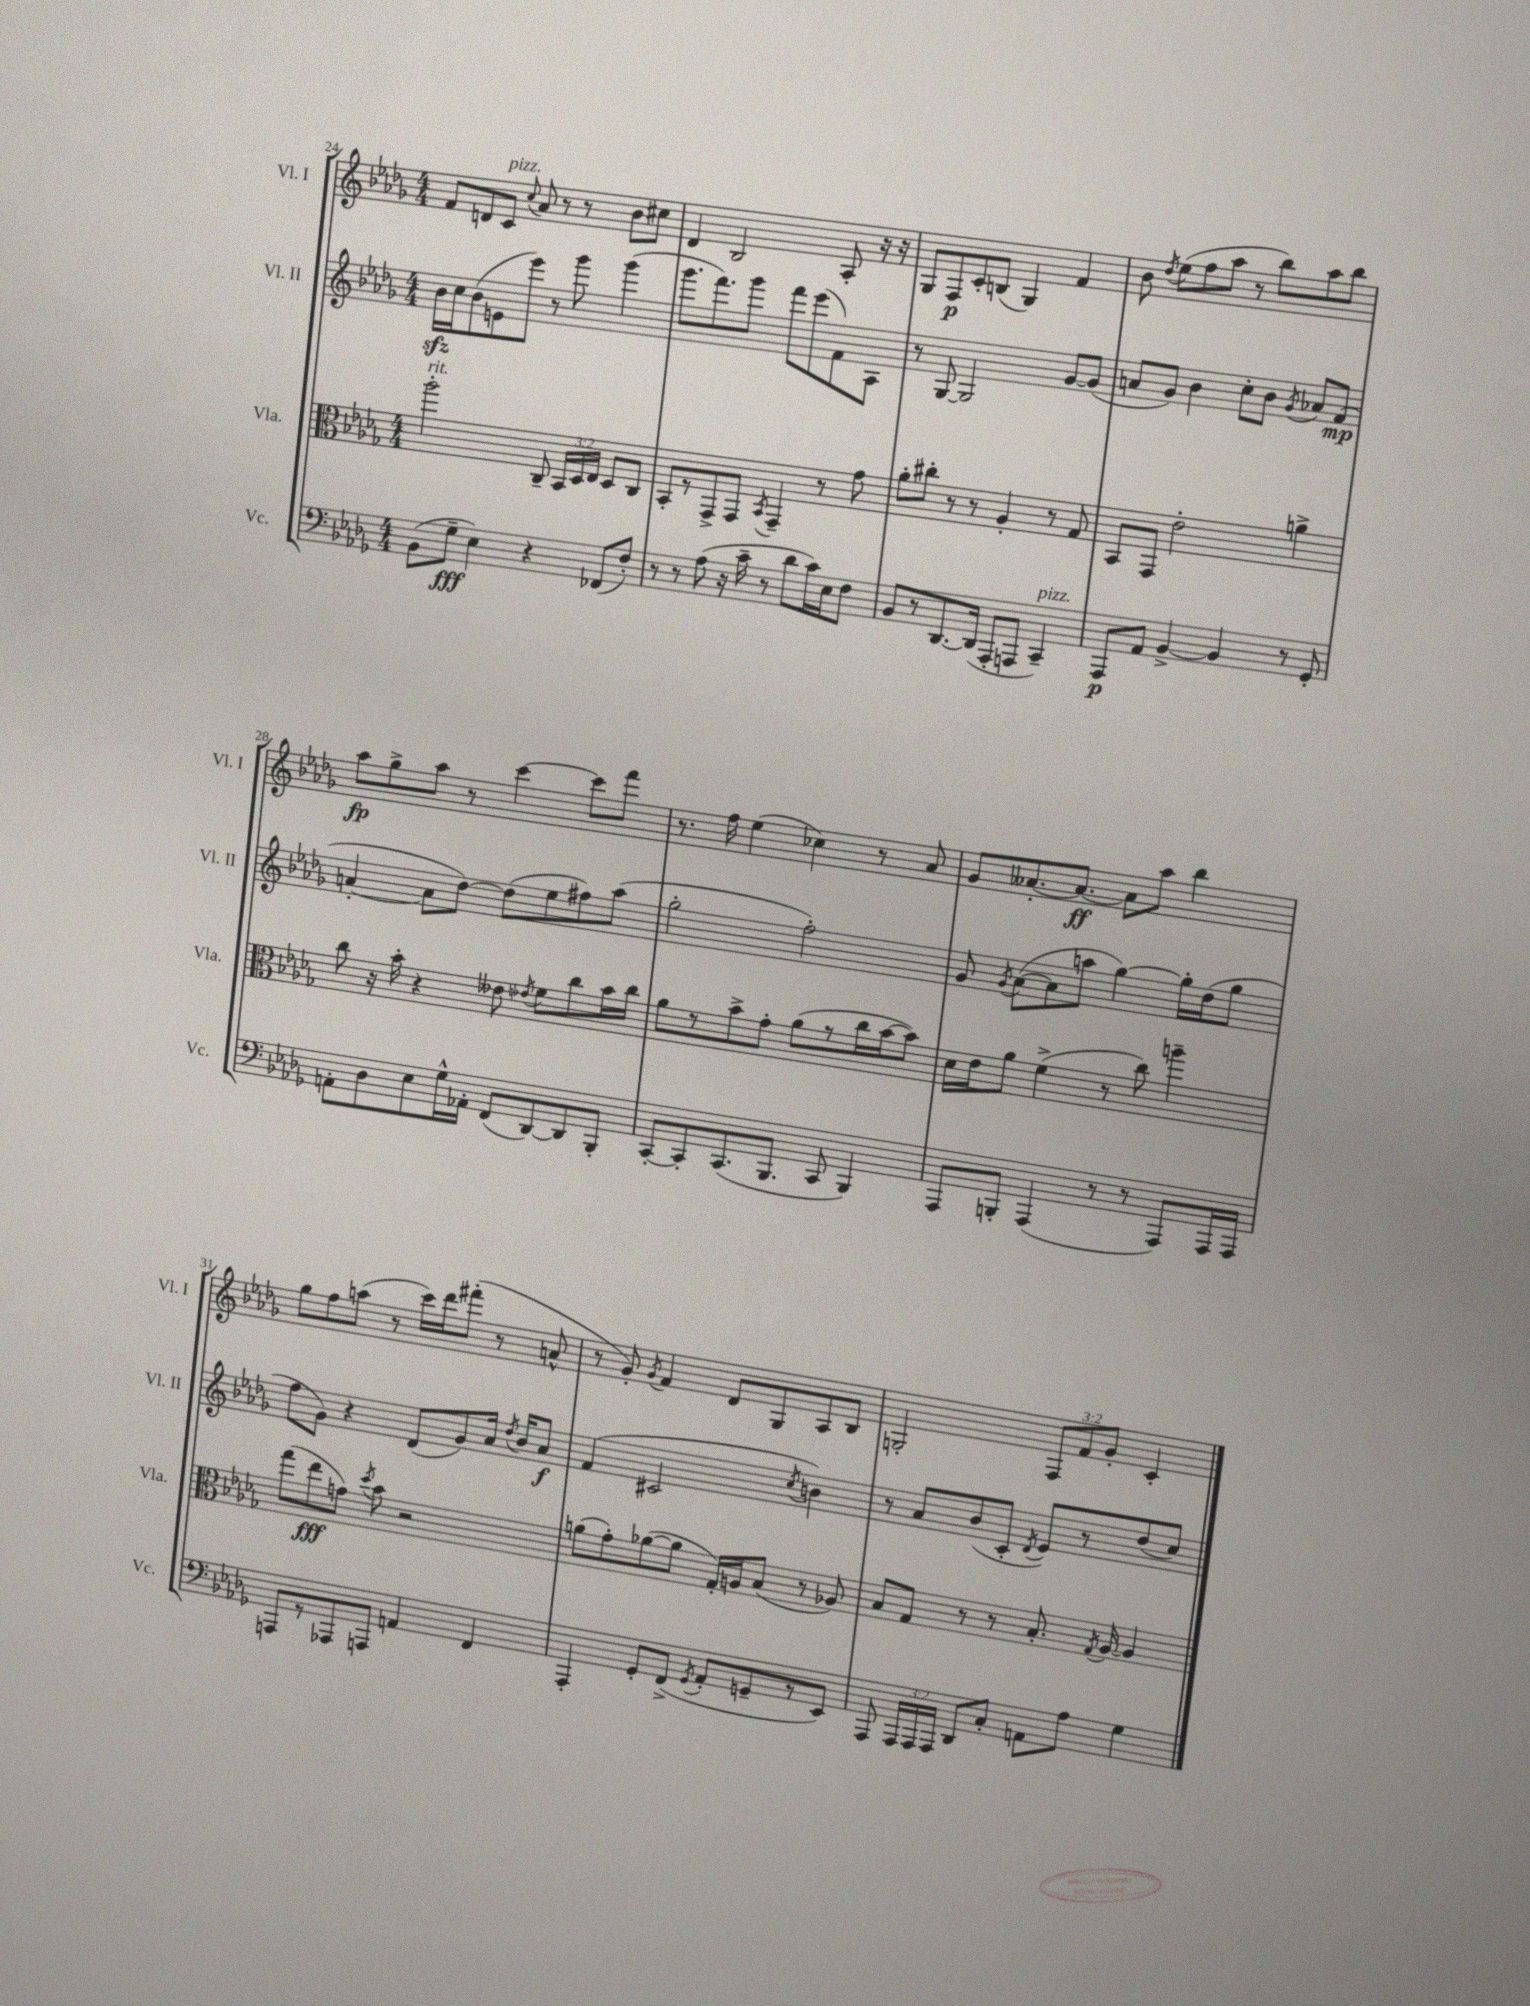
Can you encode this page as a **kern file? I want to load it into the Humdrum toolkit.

**kern	**dynam	**kern	**dynam	**kern	**dynam	**kern	**dynam
*part4	*part4	*part3	*part3	*part2	*part2	*part1	*part1
*staff4	*staff4	*staff3	*staff3	*staff2	*staff2	*staff1	*staff1
*I"Vc.	*	*I"Vla.	*	*I"Vl. II	*	*I"Vl. I	*
*I'Vc.	*	*I'Vla.	*	*I'Vl. II	*	*I'Vl. I	*
*clefF4	*	*clefC3	*	*clefG2	*	*clefG2	*
*k[b-e-a-d-g-]	*	*k[b-e-a-d-g-]	*	*k[b-e-a-d-g-]	*	*k[b-e-a-d-g-]	*
*M4/4	*	*M4/4	*	*M4/4	*	*M4/4	*
=24	=24	=24	=24	=24	=24	=24	=24
!	!	!LO:TX:a:i:t=rit.	!	!	!	!	!
(8BB-\L	.	2aa-'\	.	16b-zz\LL	.	8f/L	.
.	.	.	.	16cc\J	.	.	.
8G-~\J	fff	.	.	(8b-\	.	8dn/	.
!	!	!	!	!	!	!LO:TX:a:i:t=pizz.	!
4E-\)	.	.	.	8en\	.	8c/J	.
.	.	.	.	.	.	8qqcc/	.
.	.	.	.	8eee-\J)	.	8a-/	.
4r	.	8C~/	.	8r	.	8r	.
.	.	24BB-/LL	.	8ggg-\	.	8r	.
.	.	24D-/	.	.	.	.	.
.	.	24E-/JJ	.	.	.	.	.
(8FF-X/L	.	8D-/L	.	(4ggg-\	.	8b-\L	.
8F'/J)	.	8C/J	.	.	.	8cc#X\J	.
=25	=25	=25	=25	=25	=25	=25	=25
8r	.	8BB-'/L	.	8.ggg-\L	.	4d-/	.
8r	.	8r	.	.	.	.	.
.	.	.	.	8.fff\)	.	.	.
(8A-\	.	8GG-^/	.	.	.	2B-/	.
16r	.	8GG-/J	.	8ggg-\J	.	.	.
16c~\	.	.	.	.	.	.	.
.	.	8qBB-/	.	.	.	.	.
8r	.	4GG-~/	.	8fff\L	.	.	.
8d-\L	.	.	.	(8eee-\	.	.	.
16c\L)	.	8r	.	8f\)	.	8A-'/	.
16E-\J	.	.	.	.	.	.	.
8F\J	.	8g-\	.	8A-\J	.	16r	.
.	.	.	.	.	.	16r	.
=26	=26	=26	=26	=26	=26	=26	=26
8BB-/L	.	8a-'\L	.	8r	.	8G-/L	.
8r	.	8cc#X'\J	.	[8G-/	.	8F/	p
[8.DD-/	.	8r	.	2G-/]	.	8c'/	.
.	.	8r	.	.	.	(8Bn/J	.
(16DD-/Jk]	.	.	.	.	.	.	.
8AAA-'/L	.	4A-'/	.	.	.	4G-/)	.
8AAAn/J	.	.	.	.	.	.	.
!LO:TX:a:i:t=pizz.	!	!	!	!	!	!	!
4CC~/)	.	8r	.	[8g-/L	.	4f/	.
.	.	8G-/	.	(8g-/J]	.	.	.
=27	=27	=27	=27	=27	=27	=27	=27
8AAA-/L	p	8BB-/L	.	8an/L	.	8b-\	.
.	.	.	.	.	.	8qdd-/	.
8AA-/J	.	8GG-/J	.	8g-/J)	.	(8ee-\L	.
[4BB-^/	.	2e-'\	.	4b-\	.	8ff\	.
.	.	.	.	.	.	8aa-\J	.
4BB-/]	.	.	.	8cc'\L	.	8r	.
.	.	.	.	8b-\J	.	8bb-\L)	.
.	.	.	.	8qg-/	.	.	.
8r	.	4an^\	.	8a-X/L	.	8aa-\	.
8GG-'/	.	.	.	(8f/J	mp	8bb-\J	.
!!LO:LB:g=z
=28	=28	=28	=28	=28	=28	=28	=28
8AAn'\L	.	8cc\	.	[4an'/	.	8aa-\L	fp
8D-\	.	16r	.	.	.	8gg-^\	.
.	.	16b-'\	.	.	.	.	.
8E-\	.	4r	.	8a\L]	.	8aa-\J	.
16G-^^\L	.	.	.	[8dd-\J)	.	8r	.
16AA-X'\JJ	.	.	.	.	.	.	.
(8FF/L	.	8e--X\	.	(8dd-\L]	.	[4ccc\	.
.	.	8qe-X/	.	.	.	.	.
[8DD-/)	.	8f\L	.	8ee-\	.	.	.
8DD-/]	.	8cc\	.	8ff#X\)	.	8ccc\L]	.
8BBB-'/J	.	16b-\L	.	(8aa-\J	.	8fff\J	.
.	.	16cc\JJ	.	.	.	.	.
=29	=29	=29	=29	=29	=29	=29	=29
[8CC'/L	.	8a-\L	.	2gg-'\	.	8.r	.
8CC'/]	.	8r	.	.	.	.	.
.	.	.	.	.	.	16ff\	.
(8.CC/	.	8b-^\	.	.	.	(4ee-\	.
.	.	8g-'\J	.	.	.	.	.
8.BBB-/J	.	.	.	.	.	.	.
.	.	(8a-\L	.	2ff'\)	.	4cc-X\)	.
8CC/	.	8r	.	.	.	.	.
4BBB-/)	.	16cc\L	.	.	.	8r	.
.	.	[16b-\J	.	.	.	.	.
.	.	8b-\J])	.	.	.	8a-/	.
=30	=30	=30	=30	=30	=30	=30	=30
8AAA-/L	.	16d-\LL	.	8g-/	.	8g-/L	.
.	.	16e-\J	.	.	.	.	.
.	.	.	.	8qg-/	.	.	.
8BBBn'/J	.	8a-\J	.	([8a-\L	.	[8.a--X'/	.
(4AAA-/	.	(4f^\	.	8a-\]	.	.	.
.	.	.	.	.	.	8.a--/J_	ff
.	.	.	.	8aan\J	.	.	.
8r	.	8r	.	[4gg-\)	.	8a--\L]	.
8r	.	8cc\)	.	.	.	8aa-\J	.
8AAA-/L)	.	4aan~\	.	16gg-'\LL]	.	4bb-\	.
.	.	.	.	(16dd-\J	.	.	.
16AAA-/L	.	.	.	8gg-\J	.	.	.
16AAA-/JJ	.	.	.	.	.	.	.
!!LO:LB:g=z
=31	=31	=31	=31	=31	=31	=31	=31
8AAAn/L	.	(8gg-\L	.	8ff\L	.	8gg-\L	.
8r	.	8ee-\	fff	8g-\J)	.	8ff\	.
8AAA-X/	.	8gn\J)	.	4r	.	(8aan\J	.
.	.	8qdd-/	.	.	.	.	.
8AAAn/J	.	8b-\	.	.	.	8r	.
4AAn/	.	2r	.	(8d-/L	.	16ccc\LL)	.
.	.	.	.	.	.	16ddd-\J	.
.	.	.	.	8g-/)	.	(8fff#X'\J	.
4FF/	.	.	.	16a-/Jk	.	8r	.
.	.	.	.	8qdd-/	.	.	.
.	.	.	.	16b-/KL	.	.	.
.	.	.	.	8a-/J	f	8an^^/	.
=32	=32	=32	=32	=32	=32	=32	=32
4AAA-'/	.	(8an\L	.	(4f/	.	8r	.
.	.	8g-'\)	.	.	.	8g-'/)	.
.	.	.	.	.	.	8qg-/	.
8GG-'/L	.	([8a-X\	.	2c#X/	.	4f/	.
(8FF^/J	.	8a-\J]	.	.	.	.	.
8qGG-/	.	.	.	.	.	.	.
8AA-'/L	.	16G-'/LL)	.	.	.	8d-/L	.
.	.	16An/J	.	.	.	.	.
8GGn~/	.	(8B-/J	.	.	.	8G-/	.
.	.	.	.	8qcc/	.	.	.
8r	.	8r	.	4bn\)	.	8A-/	.
8EE-/J)	.	8A-X/)	.	.	.	8B-/J	.
=33	=33	=33	=33	=33	=33	=33	=33
8AAA-/	.	8B-/L	.	8r	.	2Gn'/	.
24AAA-/LL	.	8G-/J	.	8a-/L	.	.	.
24AAA-/	.	.	.	.	.	.	.
24AAA-/JJ	.	.	.	.	.	.	.
8DD-/L	.	8r	.	(8b-/	.	.	.
8C'/J	.	8r	.	8c'/J	.	.	.
.	.	.	.	8qd-/	.	.	.
8AAn\L	.	8.B-'/	.	8e-/L)	.	12F/L	.
.	.	.	.	.	.	12f/	.
8A-\J	.	.	.	8r	.	.	.
.	.	.	.	.	.	12g-'/J	.
.	.	8qG-/	.	.	.	.	.
.	.	[16A-/	.	.	.	.	.
4G-\	.	4A-/]	.	(8dd-/	.	4c'/	.
.	.	.	.	8cc/J)	.	.	.
==	==	==	==	==	==	==	==
*-	*-	*-	*-	*-	*-	*-	*-
